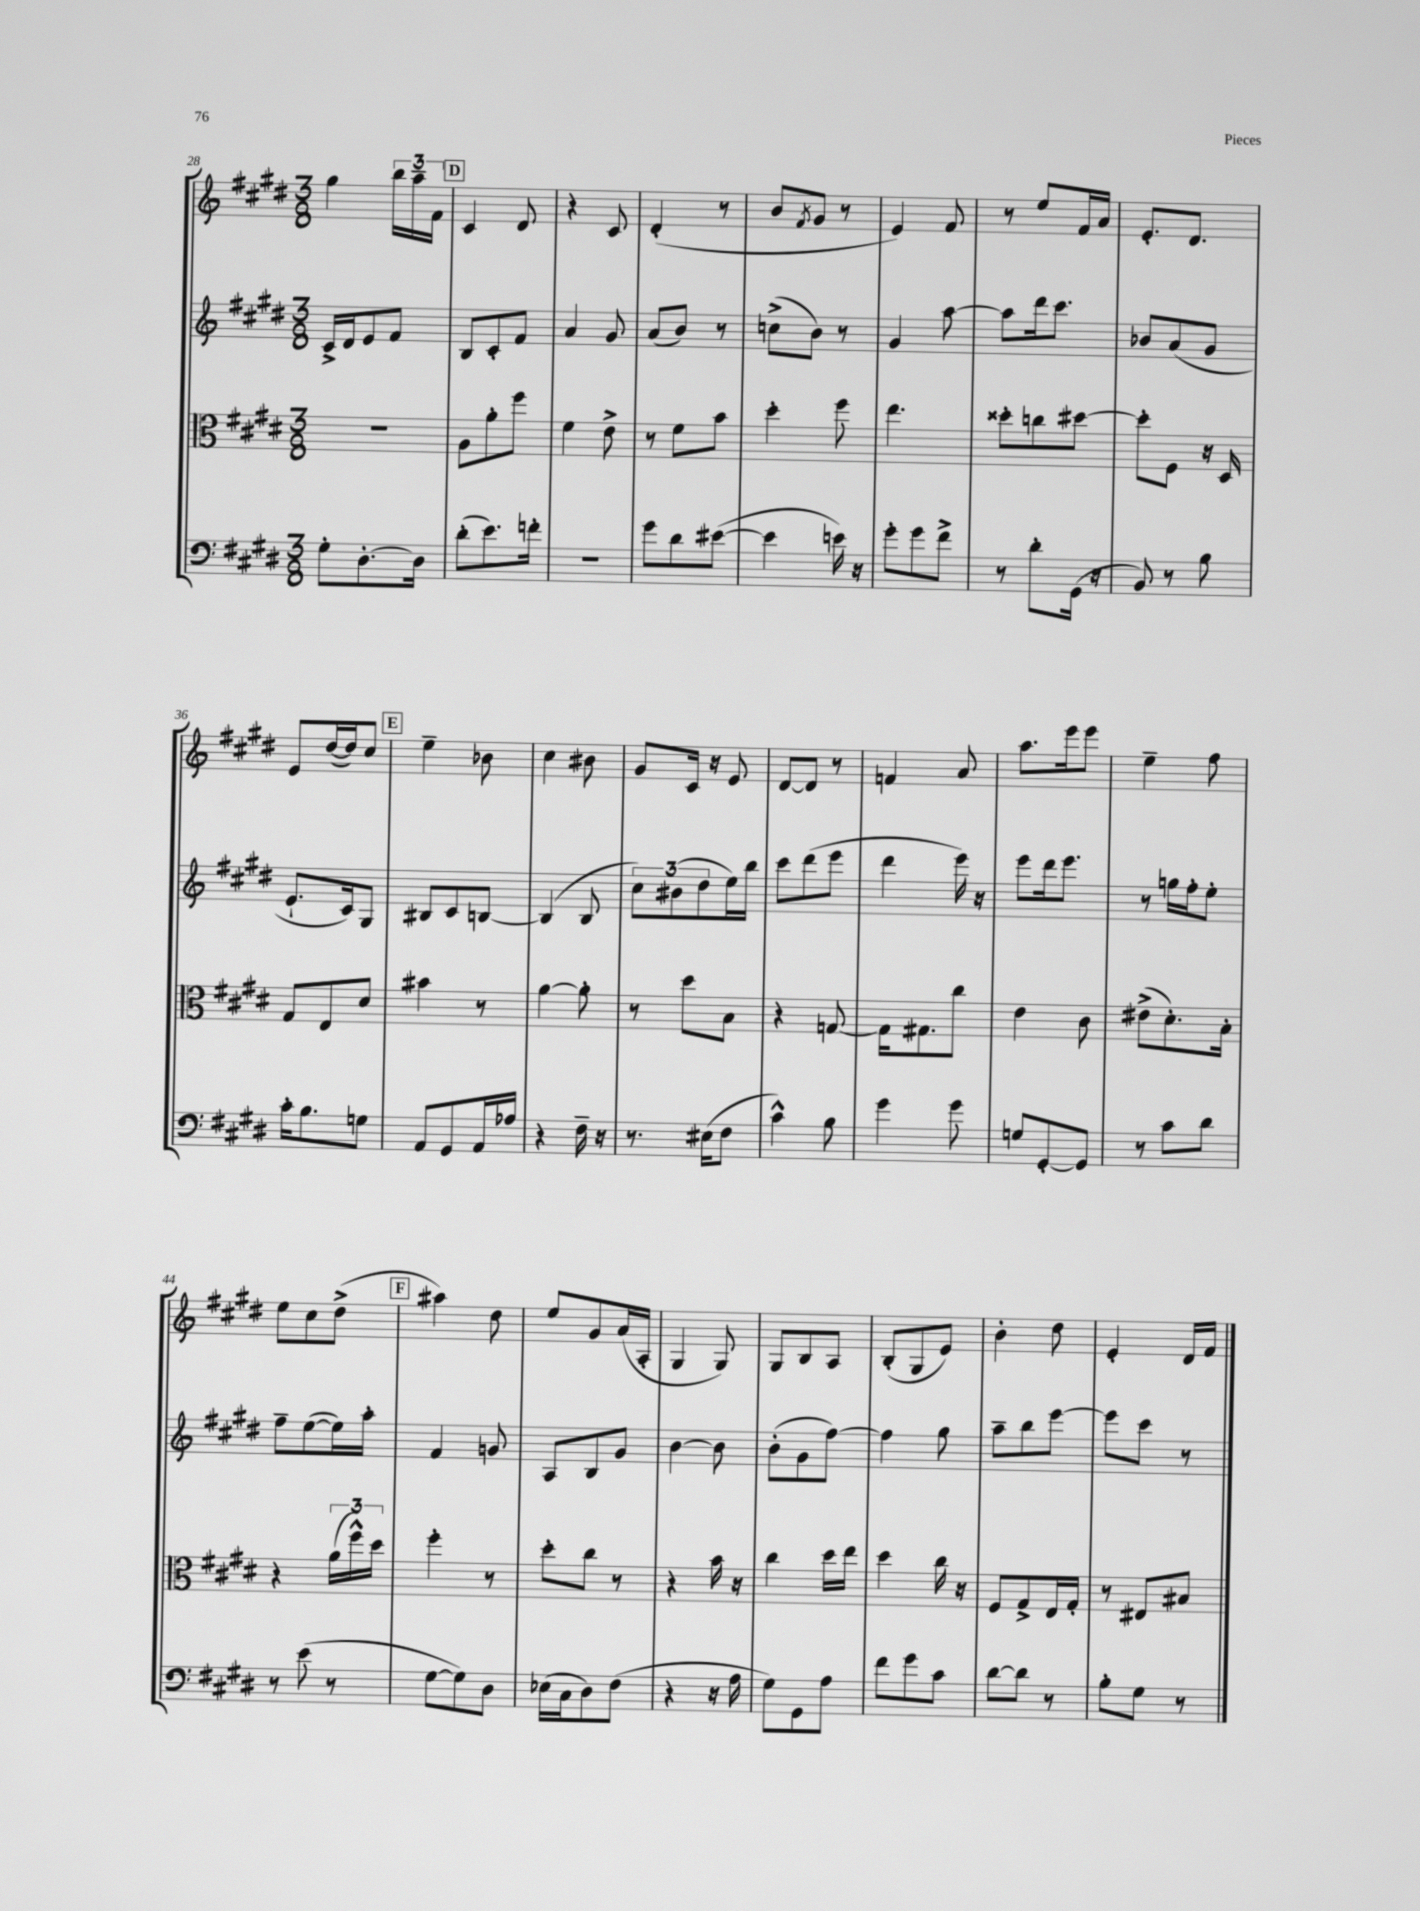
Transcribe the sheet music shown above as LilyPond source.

<<
\new StaffGroup <<
\new Staff = "s0" {
    \clef treble \key e \major \numericTimeSignature \time 3/8
    gis''4 \tuplet 3/2 { b''16 a''16-- fis'16 } |
    \mark \markup { \box "D" } cis'4 dis'8 |
    r4 cis'8 |
    dis'4-.( r8 |
    b'8 \acciaccatura { fis'8 } gis'8 r8 |
    e'4) fis'8 |
    r8 e''8 fis'16 a'16 |
    e'8.-. dis'8. |
    e'8 dis''16~( dis''16) cis''8 |
    \mark \markup { \box "E" } e''4-- bes'8 |
    cis''4 bis'8 |
    gis'8 cis'16 r16 e'8 |
    dis'8~ dis'8 r8 |
    f'4 a'8 |
    a''8. e'''16 e'''8 |
    e''4-- fis''8 |
    e''8 cis''8 dis''8->( |
    \mark \markup { \box "F" } ais''4) dis''8 |
    e''8 gis'8 a'16( a16-. |
    gis4 gis8) |
    gis8 b8 a8 |
    b8-.( gis8 e'8) |
    b'4-. dis''8 |
    e'4-. dis'16 fis'16 \bar "|." |
}
\new Staff = "s1" {
    \clef treble \key e \major \numericTimeSignature \time 3/8
    cis'16-> dis'16 e'8 fis'8 |
    \mark \markup { \box "D" } b8 cis'8-. fis'8 |
    a'4 gis'8 |
    a'8( b'8) r8 |
    c''8->( b'8) r8 |
    gis'4 a''8~ |
    a''8 dis'''16 cis'''8. |
    bes'8 a'8( gis'8 |
    e'8.-! cis'16) gis8 |
    \mark \markup { \box "E" } bis8 cis'8 b8~ |
    b4( b8 |
    \tuplet 3/2 { cis''8) bis'8( dis''8 } e''16) b''16 |
    cis'''8 dis'''8( e'''8 |
    dis'''4 e'''16) r16 |
    e'''8 dis'''16 e'''8. |
    r8 g''16 fis''16-. e''8-. |
    fis''8-- e''8~( e''16) a''16-. |
    \mark \markup { \box "F" } fis'4 g'8 |
    a8 b8 gis'8 |
    b'4~ b'8 |
    b'8-.( gis'8 fis''8~) |
    fis''4 gis''8 |
    a''8-- b''8 e'''8~ |
    e'''8 cis'''8 r8 \bar "|." |
}
\new Staff = "s2" {
    \clef alto \key e \major \numericTimeSignature \time 3/8
    R4. |
    \mark \markup { \box "D" } a8 a'8-. fis''8 |
    fis'4 e'8-> |
    r8 fis'8 b'8 |
    dis''4-. fis''8 |
    e''4. |
    disis''8-. c''8 dis''8~ |
    dis''8-. fis8 r16 dis16 |
    gis8 e8 dis'8 |
    \mark \markup { \box "E" } bis'4 r8 |
    a'4~ a'8-. |
    r8 dis''8 b8 |
    r4 g8~ |
    g16 gis8. cis''8 |
    e'4 cis'8 |
    eis'8->( dis'8.-.) b16-. |
    r4 \tuplet 3/2 { a'16( fis''16-^) dis''16 } |
    \mark \markup { \box "F" } fis''4-. r8 |
    dis''8-. cis''8 r8 |
    r4 b'16 r16 |
    cis''4 dis''16 e''16 |
    dis''4 cis''16 r16 |
    fis8 gis8-> e16 gis16-. |
    r8 eis8 bis8 \bar "|." |
}
\new Staff = "s3" {
    \clef bass \key e \major \numericTimeSignature \time 3/8
    gis8-. dis8.~-. dis16 |
    \mark \markup { \box "D" } dis'8-.( e'8.) f'16-. |
    r4. |
    gis'8 dis'8 eis'8~( |
    eis'4 e'16) r16 |
    gis'8-. gis'8 fis'8-> |
    r8 dis'8-. gis,16( r16 |
    b,8) r8 b8 |
    cis'16-. b8. g8 |
    \mark \markup { \box "E" } a,8 gis,8 a,16 aes16 |
    r4 fis16-- r16 |
    r8. eis16( fis8 |
    cis'4-^) b8 |
    gis'4 gis'8 |
    g8 gis,8~-. gis,8 |
    r8 cis'8 dis'8 |
    r8 e'8( r8 |
    \mark \markup { \box "F" } gis8~ gis8) dis8 |
    ees16( cis16 dis8) fis8( |
    r4 r16 a16 |
    gis8) gis,8 a8 |
    fis'8 gis'8 cis'8 |
    dis'8~ dis'8 r8 |
    b8-. gis8 r8 \bar "|." |
}
>>
>>
\layout { \context { \Score currentBarNumber = #28 } }
